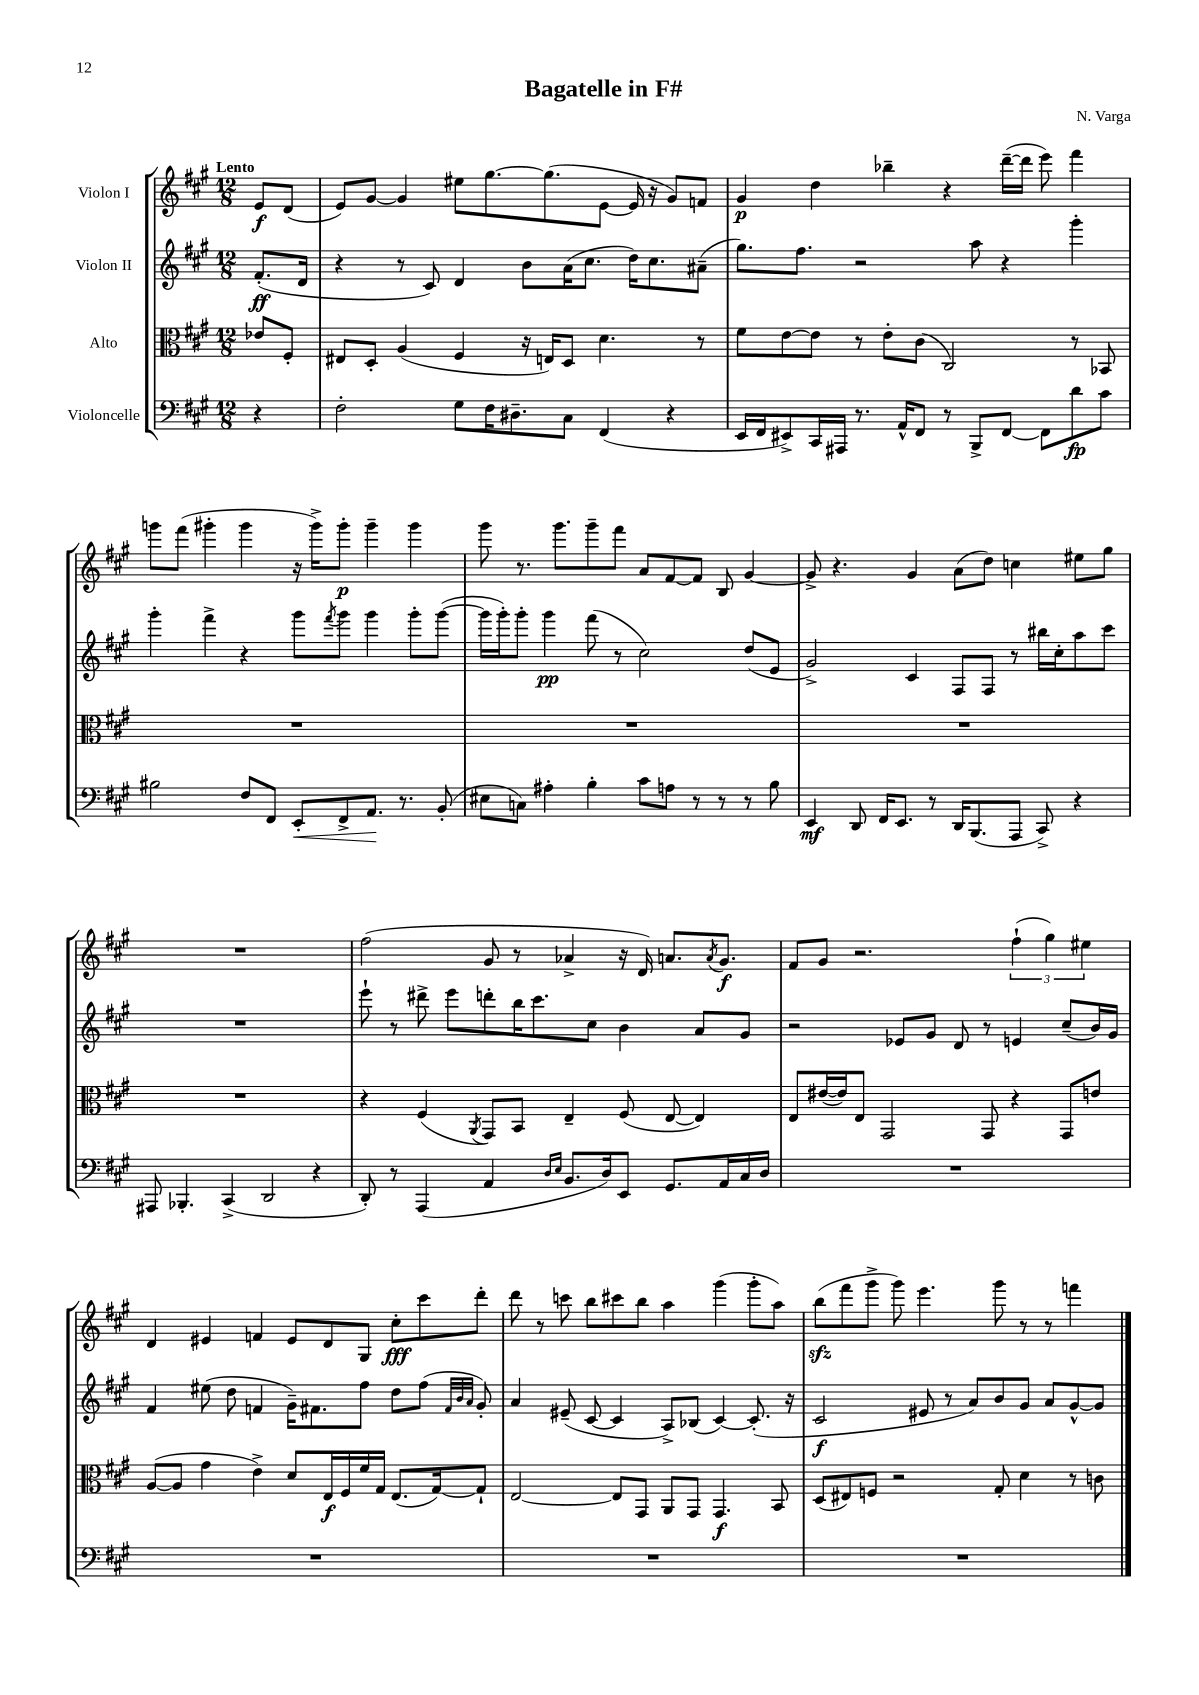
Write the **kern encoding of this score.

**kern	**kern	**kern	**kern
*staff4	*staff3	*staff2	*staff1
*clefF4	*clefC3	*clefG2	*clefG2
*k[f#c#g#]	*k[f#c#g#]	*k[f#c#g#]	*k[f#c#g#]
*M12/8	*M12/8	*M12/8	*M12/8
4r	8e-	(8.f#'	8e
.	8F#'	.	(8d
.	.	16d	.
=	=	=	=
2F#'	8E#	4r	8e)
.	8D'	.	[8g#
.	(4A	8r	4g#]
.	.	8c#)	.
8G#	4F#	4d	8ee#
16F#	.	.	[8.gg#
8.D#~	.	.	.
.	16r	8b	.
.	16E)	.	(8.gg#]
8C#	8D	(16a	.
.	.	8.cc#	.
(4FF#	4.d	.	[8e
.	.	16dd)	16e]
.	.	8.cc#	16r
4r	.	.	8g#)
.	8r	(8a#~	8f
=	=	=	=
16EE	8f#	8.gg#)	4g#
16FF#	.	.	.
8EE#^)	[8e	.	.
.	.	8.ff#	.
16CC#	8e]	.	4dd
16AAA#	.	.	.
8.r	8r	2r	.
.	8e'	.	4bb-~
16AA^^	.	.	.
8FF#	(8c#	.	.
8r	2C#)	.	4r
8BBB^	.	8aa	.
[8FF#	.	4r	([16ddd~
.	.	.	16ddd]
8FF#]	.	.	8eee)
8d	8r	4ggg#'	4fff#
8c#	8BB-	.	.
=	=	=	=
2B#	1.r	4ggg#'	8ggg
.	.	.	(8fff#
.	.	4fff#^	4ggg#'
8F#	.	4r	4ggg#
8FF#	.	.	.
8EE'	.	8ggg#	16r
.	.	.	16ggg#^)
.	.	8qfff#	.
8FF#^	.	8ggg#	8ggg#'
8.AA	.	4ggg#	4ggg#~
8.r	.	.	.
.	.	8ggg#'	4ggg#
(8BB'	.	([8ggg#	.
=	=	=	=
8E#	1.r	16ggg#]	8ggg#
.	.	16ggg#')	.
8C)	.	8ggg#'	8.r
4A#'	.	4ggg#	.
.	.	.	8.ggg#
4B'	.	(8fff#	8ggg#~
.	.	8r	8fff#
8c#	.	2cc#)	8a
8A	.	.	[8f#
8r	.	.	8f#]
8r	.	.	8B
8r	.	(8dd	[4g#
8B	.	8e	.
=	=	=	=
4EE	1.r	2g#^)	8g#^]
.	.	.	4.r
8DD	.	.	.
16FF#	.	.	.
8.EE	.	.	.
.	.	4c#	4g#
8r	.	.	.
16DD	.	8F#	(8a
(8.BBB	.	.	.
.	.	8F#	8dd)
8AAA	.	8r	4cc
8CC#^)	.	16bb#	.
.	.	16cc#'	.
4r	.	8aa	8ee#
.	.	8ccc#	8gg#
=	=	=	=
8AAA#	1.r	1.r	1.r
4.BBB-'	.	.	.
(4CC#^	.	.	.
2DD	.	.	.
4r	.	.	.
=	=	=	=
8DD')	4r	8eee`	(2ff#
8r	.	8r	.
(4AAA	(4F#	8ddd#^	.
.	.	8eee	.
.	8qAA	.	.
4AA	8GG#)	8ddd'	8g#
.	8BB	16bb	8r
.	.	8.ccc#	.
16qqD	.	.	.
16qqE	.	.	.
8.BB	4E~	.	4a-^
.	.	8cc#	.
16D)	.	.	.
8EE	(8F#	4b	16r
.	.	.	16d)
8.GG#	[8E	.	8.a
.	4E])	8a	.
.	.	.	8qa
16AA	.	.	8.g#
16C#	.	8g#	.
16D	.	.	.
=	=	=	=
1.r	8E	2r	8f#
.	([16e#	.	8g#
.	16e#])	.	.
.	8E	.	2.r
.	2GG#	.	.
.	.	8e-	.
.	.	8g#	.
.	.	8d	.
.	8GG#	8r	.
.	4r	4e	(6ff#`
.	.	.	6gg#)
.	8GG#	(8cc#~	.
.	.	.	6ee#
.	8e	16b)	.
.	.	16g#	.
=	=	=	=
1.r	([8A	4f#	4d
.	8A]	.	.
.	4g#	(8ee#	4e#
.	.	8dd	.
.	4e^)	4f	4f
.	8d	16g#~)	8e#
.	.	8.f#	.
.	16E	.	8d
.	16F#	.	.
.	16f#	8ff#	8G#
.	16G#	.	.
.	(8.E	8dd	8cc#'
.	.	(8ff#	8ccc#
.	[16G#)	.	.
.	.	32qqf#	.
.	.	32qqb	.
.	.	32qqa	.
.	8G#`]	8g#')	8ddd'
=	=	=	=
1.r	[2E	4a	8ddd
.	.	.	8r
.	.	(8e#~	8ccc
.	.	[8c#	8bb
.	8E]	4c#]	8ccc#
.	8GG#	.	8bb
.	8AA	8A^)	4aa
.	8GG#	(8B-	.
.	4.GG#	[4c#)	(4ggg#
.	.	(8.c#']	8ggg#'
.	8BB	.	8aa)
.	.	16r	.
=	=	=	=
1.r	(8D	2c#	(8bb
.	8E#)	.	8fff#
.	8F	.	8ggg#^
.	2r	.	8ggg#)
.	.	8e#	4.eee
.	.	8r	.
.	.	8a)	.
.	8G#'	8b	8ggg#
.	4d	8g#	8r
.	.	8a	8r
.	8r	[8g#^^	4fff
.	8c	8g#]	.
==	==	==	==
*-	*-	*-	*-
